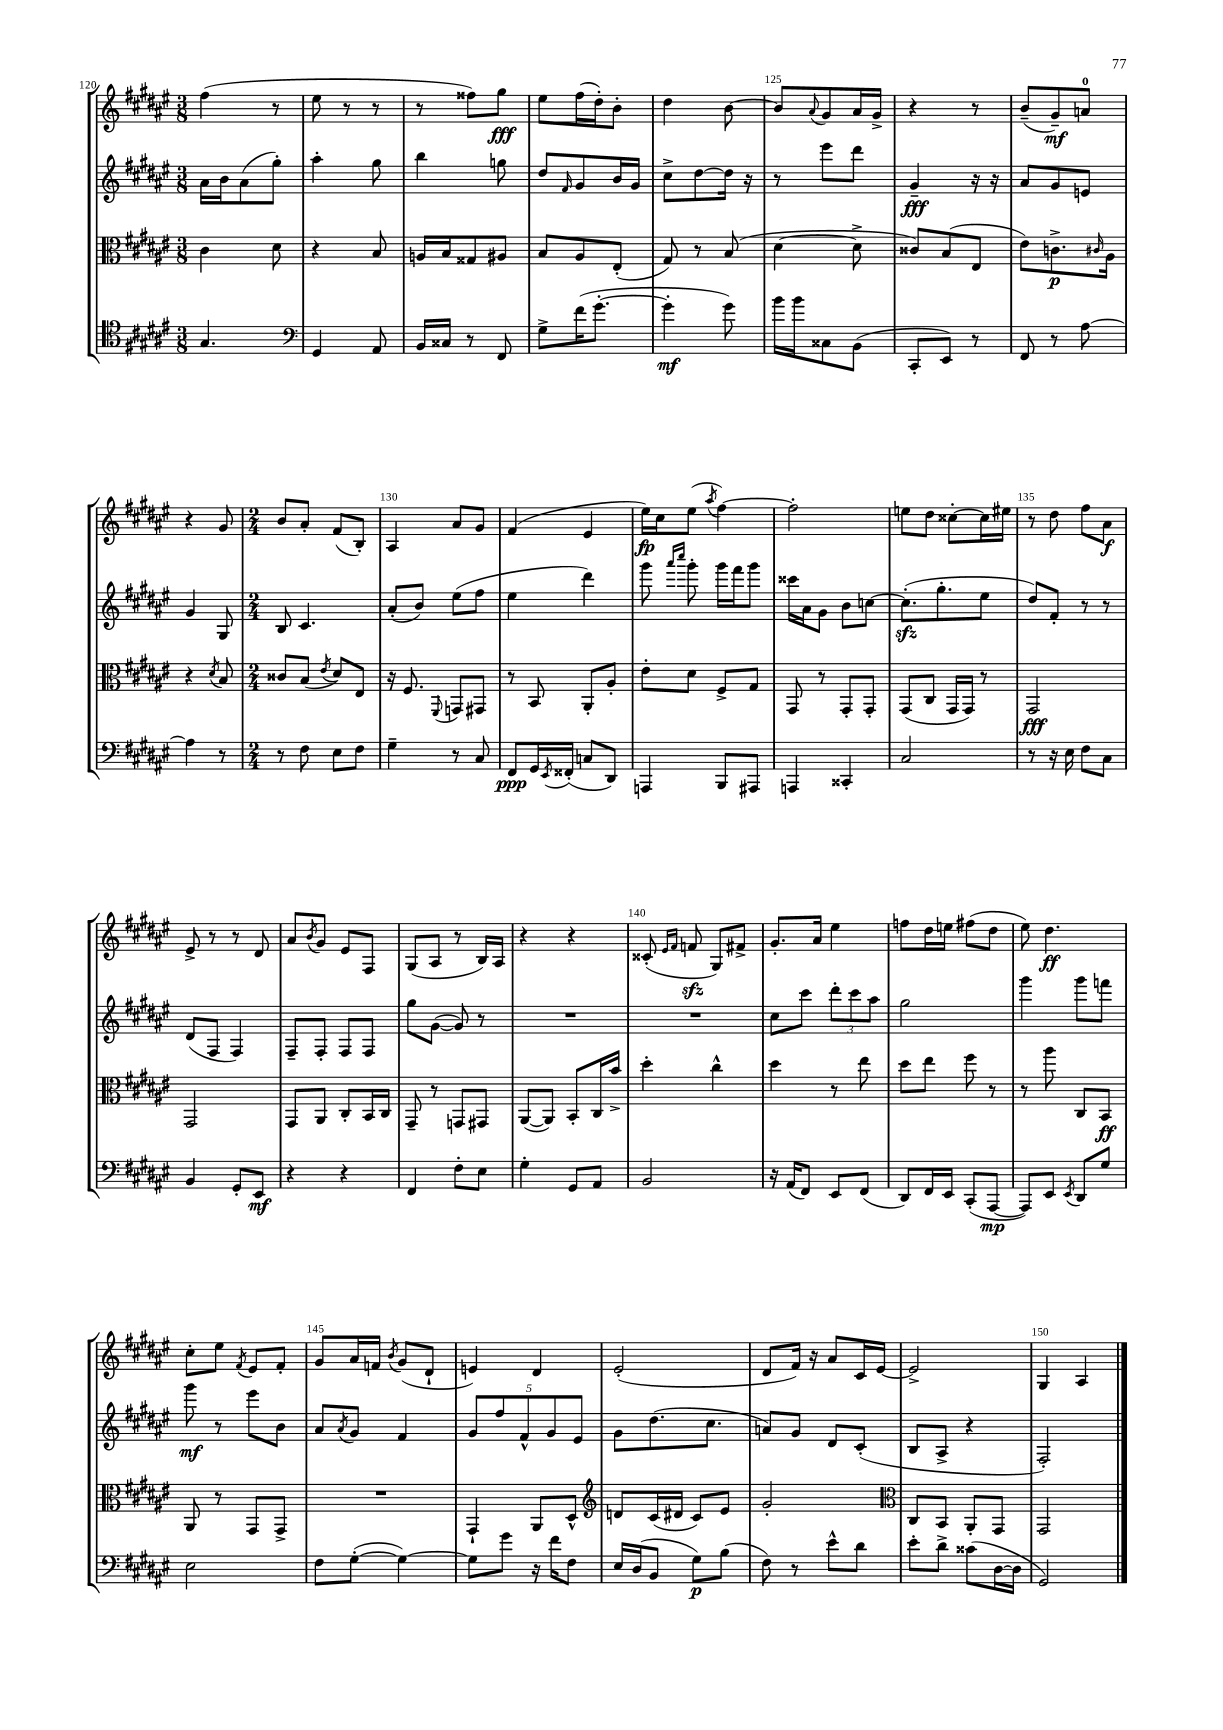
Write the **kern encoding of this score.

**kern	**dynam	**kern	**dynam	**kern	**dynam	**kern	**dynam
*part4	*part4	*part3	*part3	*part2	*part2	*part1	*part1
*staff4	*staff4	*staff3	*staff3	*staff2	*staff2	*staff1	*staff1
*clefC4	*	*clefC3	*	*clefG2	*	*clefG2	*
*k[f#c#g#d#a#e#]	*	*k[f#c#g#d#a#e#]	*	*k[f#c#g#d#a#e#]	*	*k[f#c#g#d#a#e#]	*
*M3/8	*	*M3/8	*	*M3/8	*	*M3/8	*
=120	=120	=120	=120	=120	=120	=120	=120
4.G#/	.	4c#\	.	16a#\LL	.	(4ff#\	.
.	.	.	.	16b\J	.	.	.
.	.	.	.	(8a#\	.	.	.
.	.	8d#\	.	8gg#'\J)	.	8r	.
=121	=121	=121	=121	=121	=121	=121	=121
*clefF4	*	*	*	*	*	*	*
4GG#/	.	4r	.	4aa#'\	.	8ee#\	.
.	.	.	.	.	.	8r	.
8AA#/	.	8B/	.	8gg#\	.	8r	.
=122	=122	=122	=122	=122	=122	=122	=122
16BB/LL	.	16An/LL	.	4bb\	.	8r	.
16C##X/JJ	.	16B/J	.	.	.	.	.
8r	.	8G##X/	.	.	.	8ff##X\L)	.
8FF#/	.	8A#X/J	.	8ggn\	.	8gg#\J	fff
=123	=123	=123	=123	=123	=123	=123	=123
8G#^\L	.	8B/L	.	8dd#/L	.	8ee#\L	.
.	.	.	.	16qqf#/	.	.	.
(16f#\K	.	8A#/	.	8g#/	.	(16ff#\L	.
[8.g#'\J	.	.	.	.	.	16dd#'\J)	.
.	.	(8E#'/J	.	16b/L	.	8b'\J	.
.	.	.	.	16g#/JJ	.	.	.
=124	=124	=124	=124	=124	=124	=124	=124
4g#'\]	mf	8G#/)	.	8cc#^\L	.	4dd#\	.
.	.	8r	.	[8dd#\	.	.	.
8g#\)	.	(8B/	.	16dd#\Jk]	.	[8b\	.
.	.	.	.	16r	.	.	.
=125	=125	=125	=125	=125	=125	=125	=125
16b\LL	.	[4d#\	.	8r	.	8b/L]	.
16b\J	.	.	.	.	.	.	.
.	.	.	.	.	.	8qqa#/	.
8C##X\	.	.	.	8eee#\L	.	8g#/	.
(8BB\J	.	8d#^\]	.	8ddd#\J	.	16a#/L	.
.	.	.	.	.	.	16g#^/JJ	.
=126	=126	=126	=126	=126	=126	=126	=126
8CC#'/L	.	8c##X/L)	.	4g#~/	fff	4r	.
8EE#/J)	.	(8B/	.	.	.	.	.
8r	.	8E#/J	.	16r	.	8r	.
.	.	.	.	16r	.	.	.
=127	=127	=127	=127	=127	=127	=127	=127
8FF#/	.	8e#\L)	.	8a#/L	.	(8b~/L	.
8r	.	8.cn^\	p	8g#/	.	8g#~/)	mf
[8A#\	.	.	.	8en/J	.	8an/J	.
.	.	16qqc#X/	.	.	.	.	.
.	.	16A#\Jk	.	.	.	.	.
!!LO:LB:g=z
=128	=128	=128	=128	=128	=128	=128	=128
4A#\]	.	4r	.	4g#/	.	4r	.
.	.	8qd#/	.	.	.	.	.
8r	.	8B/	.	8G#/	.	8g#/	.
=129	=129	=129	=129	=129	=129	=129	=129
*M2/4	*	*M2/4	*	*M2/4	*	*M2/4	*
8r	.	8c##X/L	.	8B/	.	8b/L	.
8F#\	.	(8B/J	.	4.c#/	.	8a#'/J	.
.	.	8qe#/	.	.	.	.	.
8E#\L	.	8d#/L)	.	.	.	(8f#/L	.
8F#\J	.	8E#/J	.	.	.	8B'/J)	.
=130	=130	=130	=130	=130	=130	=130	=130
4G#~\	.	16r	.	(8a#'/L	.	4A#/	.
.	.	8.F#/	.	.	.	.	.
.	.	.	.	8b/J)	.	.	.
.	.	8qqFF#/	.	.	.	.	.
8r	.	8GGn/L	.	(8ee#\L	.	8a#/L	.
8C#/	.	8GG#X/J	.	8ff#\J	.	8g#/J	.
=131	=131	=131	=131	=131	=131	=131	=131
8FF#/L	ppp	8r	.	4ee#\	.	(4f#/	.
16GG#/L	.	8BB/	.	.	.	.	.
8qEE#/	.	.	.	.	.	.	.
(16FF##X'/JJ	.	.	.	.	.	.	.
8Cn/L	.	8AA#'/L	.	4ddd#\)	.	4e#/	.
8DD#/J)	.	8A#'/J	.	.	.	.	.
=132	=132	=132	=132	=132	=132	=132	=132
4AAAn/	.	8e#'\L	.	8ggg#\	.	16ee#\LL)	fp
.	.	.	.	.	.	16cc#\J	.
.	.	.	.	16qqaaa#/LL	.	.	.
.	.	.	.	16qqcccc#/JJ	.	.	.
.	.	8d#\J	.	8ggg#'\	.	(8ee#\J	.
.	.	.	.	.	.	8qaa#/	.
8BBB/L	.	8F#^/L	.	16ggg#\LL	.	[4ff#\)	.
.	.	.	.	16fff#\J	.	.	.
8AAA#X/J	.	8G#/J	.	8ggg#\J	.	.	.
=133	=133	=133	=133	=133	=133	=133	=133
4AAAn/	.	8GG#/	.	16ccc##X\LL	.	2ff#'\]	.
.	.	.	.	16a#\J	.	.	.
.	.	8r	.	8g#\J	.	.	.
4CC##X'/	.	8GG#'/L	.	8b\L	.	.	.
.	.	8GG#'/J	.	[8ccn\J	.	.	.
=134	=134	=134	=134	=134	=134	=134	=134
2C#/	.	(8GG#/L	.	(8.cczz'\L]	.	8een\L	.
.	.	8C#/J	.	.	.	8dd#\J	.
.	.	.	.	8.gg#'\	.	.	.
.	.	16GG#/LL	.	.	.	[8cc##X'\L	.
.	.	16GG#/JJ)	.	.	.	.	.
.	.	8r	.	8ee#\J	.	16cc##\L]	.
.	.	.	.	.	.	16ee#X\JJ	.
=135	=135	=135	=135	=135	=135	=135	=135
8r	.	2GG#/	fff	8dd#/L)	.	8r	.
16r	.	.	.	8f#'/J	.	8dd#\	.
16E#\	.	.	.	.	.	.	.
8F#\L	.	.	.	8r	.	8ff#\L	.
8C#\J	.	.	.	8r	.	8a#\J	f
!!LO:LB:g=z
=136	=136	=136	=136	=136	=136	=136	=136
4BB/	.	2GG#/	.	(8d#/L	.	8e#^/	.
.	.	.	.	8F#/J	.	8r	.
8GG#'/L	.	.	.	4F#/)	.	8r	.
8EE#/J	mf	.	.	.	.	8d#/	.
=137	=137	=137	=137	=137	=137	=137	=137
4r	.	8GG#/L	.	8F#~/L	.	8a#/L	.
.	.	.	.	.	.	8qb/	.
.	.	8AA#/J	.	8F#'/J	.	8g#/J	.
4r	.	8C#'/L	.	8F#/L	.	8e#/L	.
.	.	16BB/L	.	8F#/J	.	8F#/J	.
.	.	16C#/JJ	.	.	.	.	.
=138	=138	=138	=138	=138	=138	=138	=138
4FF#/	.	8GG#~/	.	8gg#\L	.	(8G#/L	.
.	.	8r	.	([8g#\J	.	8A#/J	.
8F#'\L	.	8GGn/L	.	8g#/])	.	8r	.
8E#\J	.	8GG#X/J	.	8r	.	16B/LL)	.
.	.	.	.	.	.	16A#/JJ	.
=139	=139	=139	=139	=139	=139	=139	=139
4G#'\	.	([8AA#/L	.	2r	.	4r	.
.	.	8AA#/J])	.	.	.	.	.
8GG#/L	.	8BB'/L	.	.	.	4r	.
8AA#/J	.	16C#/L	.	.	.	.	.
.	.	16b^/JJ	.	.	.	.	.
=140	=140	=140	=140	=140	=140	=140	=140
2BB/	.	4dd#'\	.	2r	.	(8c##X'/	.
.	.	.	.	.	.	16qqe#/LL	.
.	.	.	.	.	.	16qqf#/JJ	.
.	.	.	.	.	.	8fnzz/	.
.	.	4cc#^^\	.	.	.	8G#/L)	.
.	.	.	.	.	.	8f#X^/J	.
=141	=141	=141	=141	=141	=141	=141	=141
16r	.	4dd#\	.	8cc#\L	.	8.g#'/L	.
(16AA#/KL	.	.	.	.	.	.	.
8FF#/J)	.	.	.	8ccc#\J	.	.	.
.	.	.	.	.	.	16a#/Jk	.
8EE#/L	.	8r	.	12ddd#'\L	.	4ee#\	.
.	.	.	.	12ccc#\	.	.	.
(8FF#/J	.	8ee#\	.	.	.	.	.
.	.	.	.	12aa#\J	.	.	.
=142	=142	=142	=142	=142	=142	=142	=142
8DD#/L)	.	8dd#\L	.	2gg#\	.	8ffn\L	.
16FF#/L	.	8ee#\J	.	.	.	16dd#\L	.
16EE#/JJ	.	.	.	.	.	16een\JJ	.
(8CC#'/L	.	8ff#\	.	.	.	(8ff#X\L	.
[8AAA#/J	mp	8r	.	.	.	8dd#\J	.
=143	=143	=143	=143	=143	=143	=143	=143
8AAA#/L])	.	8r	.	4ggg#\	.	8ee#\)	.
8EE#/J	.	8aa#\	.	.	.	4.dd#\	ff
8qEE#/	.	.	.	.	.	.	.
8DD#/L	.	8C#/L	.	8ggg#\L	.	.	.
8G#/J	.	8BB/J	ff	8fffn\J	.	.	.
!!LO:LB:g=z
=144	=144	=144	=144	=144	=144	=144	=144
2E#\	.	8AA#/	.	8ggg#\	mf	8cc#'\L	.
.	.	8r	.	8r	.	8ee#\J	.
.	.	.	.	.	.	8qf#/	.
.	.	8GG#/L	.	8eee#\L	.	8e#/L	.
.	.	8GG#^/J	.	8b\J	.	8f#'/J	.
=145	=145	=145	=145	=145	=145	=145	=145
8F#\L	.	2r	.	8a#/L	.	8g#/L	.
.	.	.	.	8qa#/	.	.	.
([8G#'\J	.	.	.	8g#/J	.	16a#/L	.
.	.	.	.	.	.	16fn/JJ	.
.	.	.	.	.	.	8qb/	.
4G#\_)	.	.	.	4f#/	.	(8g#/L	.
.	.	.	.	.	.	8d#`/J	.
=146	=146	=146	=146	=146	=146	=146	=146
8G#\L]	.	4GG#`/	.	10g#/L	.	4en/)	.
.	.	.	.	10ff#/	.	.	.
8g#\J	.	.	.	.	.	.	.
.	.	.	.	10f#^^/	.	.	.
16r	.	8AA#/L	.	.	.	4d#/	.
.	.	.	.	10g#/	.	.	.
16f#\KL	.	.	.	.	.	.	.
8F#\J	.	8D#^^/J	.	.	.	.	.
.	.	.	.	10e#/J	.	.	.
=147	=147	=147	=147	=147	=147	=147	=147
*	*	*clefG2	*	*	*	*	*
16E#/LL	.	8dn/L	.	8g#\L	.	(2e#'/	.
(16D#/J	.	.	.	.	.	.	.
8BB/J	.	(16c#/L	.	(8.dd#\	.	.	.
.	.	16d#X/JJ	.	.	.	.	.
8G#\L)	p	8c#/L)	.	.	.	.	.
.	.	.	.	8.cc#\J	.	.	.
(8B\J	.	8e#/J	.	.	.	.	.
=148	=148	=148	=148	=148	=148	=148	=148
8F#\)	.	2g#'/	.	8an/L)	.	8d#/L	.
8r	.	.	.	8g#/J	.	16f#/Jk)	.
.	.	.	.	.	.	16r	.
8e#^^\L	.	.	.	8d#/L	.	8a#/L	.
8d#\J	.	.	.	(8c#'/J	.	16c#/L	.
.	.	.	.	.	.	[16e#/JJ	.
=149	=149	=149	=149	=149	=149	=149	=149
*	*	*clefC3	*	*	*	*	*
8e#'\L	.	8C#/L	.	8B/L	.	2e#^/]	.
8d#^\J	.	8BB/J	.	8A#^/J	.	.	.
(8c##X\L	.	8AA#'/L	.	4r	.	.	.
[16D#\L	.	8GG#/J	.	.	.	.	.
16D#\JJ]	.	.	.	.	.	.	.
=150	=150	=150	=150	=150	=150	=150	=150
2GG#/)	.	2GG#/	.	2F#'/)	.	4G#/	.
.	.	.	.	.	.	4A#/	.
==	==	==	==	==	==	==	==
*-	*-	*-	*-	*-	*-	*-	*-
